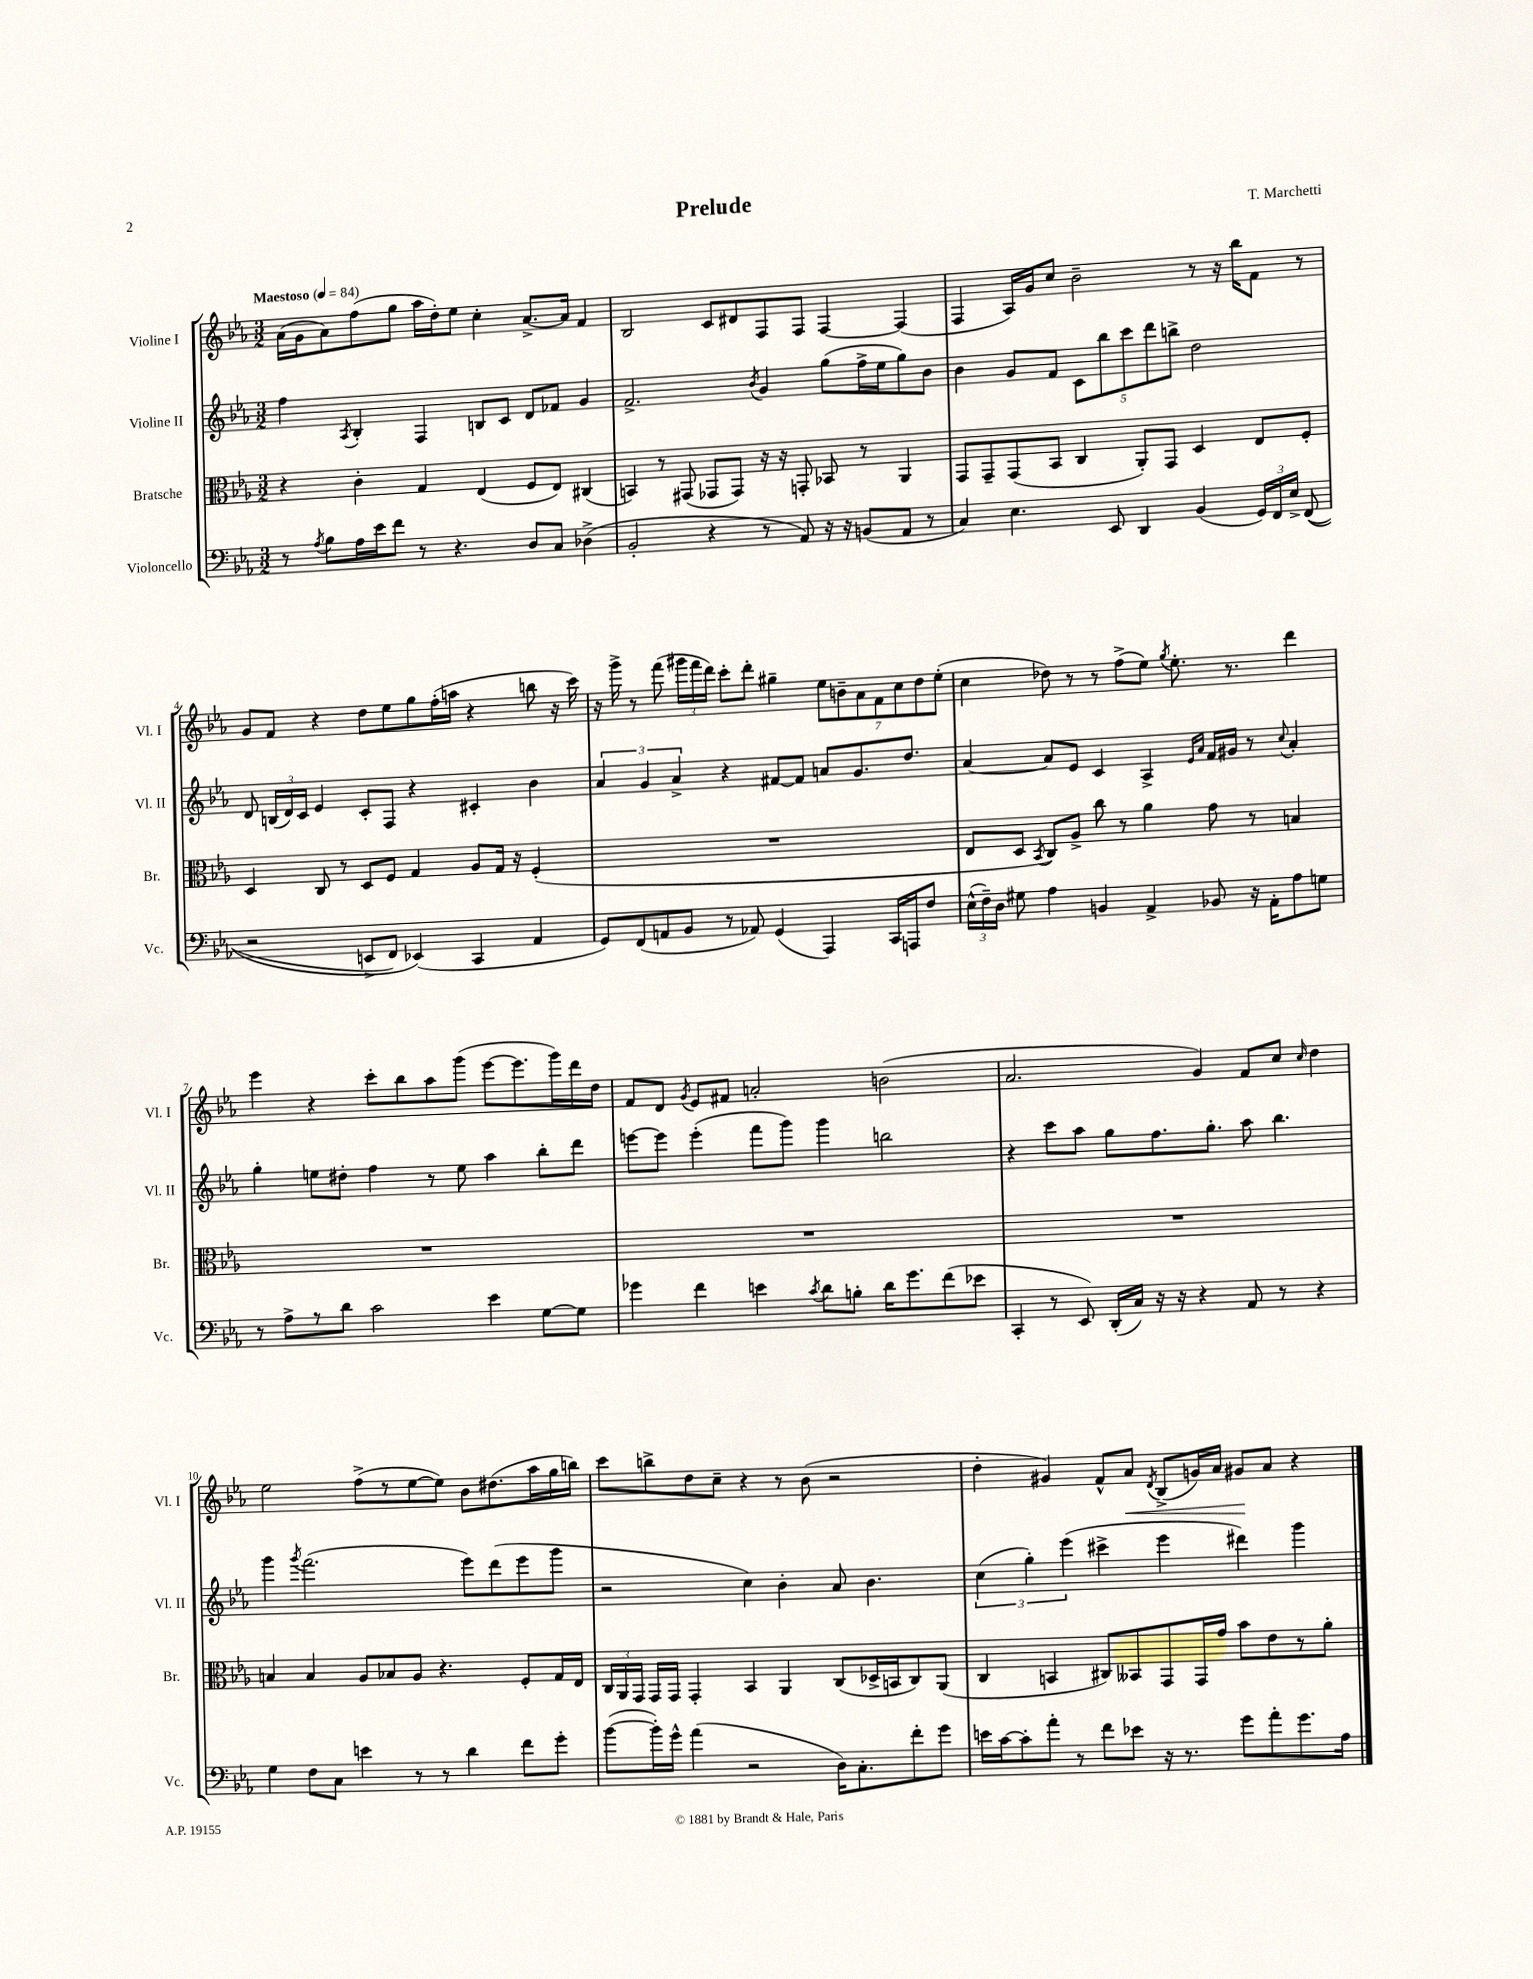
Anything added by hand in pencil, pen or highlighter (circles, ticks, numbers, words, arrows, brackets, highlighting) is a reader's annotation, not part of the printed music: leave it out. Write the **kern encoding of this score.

**kern	**kern	**kern	**kern	**dynam
*part4	*part3	*part2	*part1	*part1
*staff4	*staff3	*staff2	*staff1	*staff1
*I"Violoncello	*I"Bratsche	*I"Violine II	*I"Violine I	*
*I'Vc.	*I'Br.	*I'Vl. II	*I'Vl. I	*
*clefF4	*clefC3	*clefG2	*clefG2	*
*k[b-e-a-]	*k[b-e-a-]	*k[b-e-a-]	*k[b-e-a-]	*
*M3/2	*M3/2	*M3/2	*M3/2	*
*MM84	*MM84	*MM84	*MM84	*
=1	=1	=1	=1	=1
!	!	!	!LO:TX:a:B:t=Maestoso	!
8r	4r	4ff\	(16a-\LL	.
.	.	.	16g\J	.
8qA-/	.	.	.	.
8B-\L	.	.	8a-\)	.
.	.	8qA-/	.	.
16A-\L	4c'\	4B-'/	(8ff\	.
16e-\J	.	.	.	.
8f\J	.	.	8gg\J	.
8r	4G/	4F/	16aa-\LL	.
.	.	.	16dd'\J)	.
4.r	.	.	8ee-\J	.
.	(4E-/	8Bn/L	4cc'\	.
.	.	8c/J	.	.
8D/L	8F/L	8d/L	[8.a-^/L	.
8C/J	8E-/J)	8f-X/J	.	.
.	.	.	16a-/Jk]	.
(4D-X^\	(4C#X/	4g/	4f/	.
=2	=2	=2	=2	=2
2BB-'/	4BBn/)	2.f^/	2B-/	.
.	8r	.	.	.
.	(8GG#X/	.	.	.
4r	8GG-X/L	.	8c/L	.
.	8GG-/J)	.	8d#X/	.
.	.	8qb-/	.	.
8r	16r	4g/	8F/	.
.	16r	.	.	.
8AA-/)	8GGn'/	.	8F/J	.
16r	8BB-X/	(8gg\L	[4F/	.
16r	.	.	.	.
(8BBn/L	8r	16ff^\L	.	.
.	.	16ee-\J	.	.
8AA-/J	4AA-/	8gg\)	(4F/]	.
8r	.	8b-\J	.	.
=3	=3	=3	=3	=3
4C/)	8GG/L	4b-\	4F/	.
.	8GG~/	.	.	.
4.E-\	(8GG/	8g/L	16A-/LL)	.
.	.	.	16g/J	.
.	8BB-/J	8f/J	8cc/J	.
.	4C/	10c\L	2b-~\	.
.	.	10bb-\	.	.
8EE-/	.	.	.	.
.	.	10ccc\	.	.
4DD/	8AA-'/L)	.	.	.
.	.	10ddd\	.	.
.	8GG/J	.	.	.
.	.	10bbn^\J	.	.
(4BB-/	4D/	2dd\	8r	.
.	.	.	16r	.
.	.	.	16bb-\KL	.
24GG/LL)	8E-/L	.	8f\J	.
24FF/	.	.	.	.
24E-^/JJ	.	.	.	.
((8FF/	8F'/J	.	8r	.
!!LO:LB:g=z
=4	=4	=4	=4	=4
2r	4D/	8d/	8g/L	.
.	.	(24Bn/LL	8f/J	.
.	.	24d/)	.	.
.	.	24c/JJ	.	.
.	8C/	4e-/	4r	.
.	8r	.	.	.
8EEn^/L	8D/L	8c'/L	8dd\L	.
8FF/J)	8F/J	8F/J	8ee-\	.
(4EE-X/)	4G/	4r	8gg\	.
.	.	.	(16ff'\L	.
.	.	.	16aan\JJ	.
4CC/	8A-/L	4c#X'/	4r	.
.	16G/Jk	.	.	.
.	16r	.	.	.
4AA-/	(4F'/	4b-\	8bbn\	.
.	.	.	16r	.
.	.	.	16ccc\)	.
=5	=5	=5	=5	=5
8GG/L)	1.r	6a-/	16r	.
.	.	.	16ggg^\	.
(8FF/	.	.	8r	.
.	.	6g/	.	.
8AAn/	.	.	(8fff\	.
.	.	6a-^/	.	.
8BB-/J	.	.	24ggg#X\LL	.
.	.	.	24fff\	.
.	.	.	24ddd\JJ)	.
8r	.	4r	8ccc'\L	.
8AA-X/)	.	.	8ddd'\J	.
(4GG/	.	[8f#X/L	4gg#X~\	.
.	.	8f#/J]	.	.
4AAA-/)	.	8an/L	14ee-\L	.
.	.	.	14bn~\	.
.	.	8.g/	.	.
.	.	.	14a-\	.
.	.	.	14f\	.
16CC/LL	.	.	.	.
.	.	.	14cc\	.
16AAAn/J	.	8.dd/J	.	.
.	.	.	14dd\	.
8F/J	.	.	.	.
.	.	.	(14ee-'\J	.
=6	=6	=6	=6	=6
(24E-^^\LL	8E-/L	[4a-/	4cc\	.
24F~\)	.	.	.	.
24D\JJ	.	.	.	.
8G#X\	8D/J	.	.	.
.	8qBB-/	.	.	.
4A-\	8C/L)	8a-/L]	8dd-X\)	.
.	8A-^/J	8e-/J	8r	.
4BBn/	8cc\	4c/	8r	.
.	8r	.	(8ff^\L	.
4AA-^/	4a-\	4A-^/	8ee-\J)	.
.	.	.	8qgg/	.
.	.	.	8.ee-'\	.
.	.	16qqe-/LL	.	.
.	.	16qqa-/JJ	.	.
8BB-X/	8g\	16f/LL	.	.
.	.	16g#X/JJ	8.r	.
16r	8r	8r	.	.
16AA-'\KL	.	.	.	.
.	.	8qqcc/	.	.
8A-\	4Bn/	4a-'/	4ddd\	.
8Gn\J	.	.	.	.
!!LO:LB:g=z
=7	=7	=7	=7	=7
8r	1.r	4gg'\	4eee-\	.
8A-^\L	.	.	.	.
8r	.	8een\L	4r	.
8d\J	.	8dd#X'\J	.	.
2c\	.	4ff\	8ccc'\L	.
.	.	.	8bb-\	.
.	.	8r	8aa-\	.
.	.	8ee\	(8ggg\J	.
4e-\	.	4aa-\	[8eee-\L	.
.	.	.	8.eee-\]	.
[8G\L	.	8bb-'\L	.	.
.	.	.	16ggg\L)	.
8G\J]	.	8ddd\J	16ddd\	.
.	.	.	16dd\JJ	.
=8	=8	=8	=8	=8
4g-X\	1.r	[8eeen\L	8f/L	.
.	.	8eee\J]	8d/J	.
.	.	.	8qg/	.
4f\	.	(4eee'\	8e-/L	.
.	.	.	8f#X/J	.
4en\	.	8fff\L	2an'/	.
.	.	8ggg\J)	.	.
8qc/	.	.	.	.
8d\L	.	4ggg\	.	.
8Bn'\J	.	.	.	.
16d\KL	.	2bbn\	(2bn\	.
8.g-\	.	.	.	.
(8f\	.	.	.	.
8e-X\J	.	.	.	.
=9	=9	=9	=9	=9
4CC'/	1.r	4r	2.a-/	.
8r	.	8ccc\L	.	.
8EE-/)	.	8aa-\J	.	.
(16DD'/LL	.	8gg\L	.	.
16C/JJ)	.	.	.	.
16r	.	8.ff\	.	.
16r	.	.	.	.
4r	.	.	4g/)	.
.	.	8.gg'\J	.	.
8AA-/	.	8aa-\	8f/L	.
8r	.	4.bb-\	8cc/J	.
.	.	.	16qqcc/	.
4r	.	.	4dd\	.
!!LO:LB:g=z
=10	=10	=10	=10	=10
4G\	4Bn/	4ggg\	2ee-\	.
.	.	8qggg/	.	.
8F\L	4B/	(2.fff\	.	.
8C\J	.	.	.	.
4en\	8A-/L	.	(8ff^\L	.
.	8B-X/	.	8r	.
8r	8A-/J	.	[8ee-\	.
8r	4.r	.	8ee-\J])	.
4d\	.	8eee-\L)	8b-\L	.
.	.	(8ddd\	(8.dd#X\	.
8f\L	8F'/L	8eee-\	.	.
.	.	.	16aa-\L	.
8g'\J	16G/L	8ggg\J	16gg\	.
.	16E-/JJ	.	16bbn\JJ)	.
=11	=11	=11	=11	=11
([8b-\L	24C/LL	2r	8ccc\L	.
.	24AA-/	.	.	.
.	24GG/JJ	.	.	.
16b-'\L])	16GG/LL	.	8bbn^\	.
16g^^\JJ	16GG/JJ	.	.	.
(4a-\	4GG'/	.	8dd\	.
.	.	.	8cc~\J	.
2r	4BB-/	4cc\)	4r	.
.	4AA-/	4b-'\	8r	.
.	.	.	(8b-\	.
16D\KL)	(8C/L	8a-/	2r	.
8.C'\	.	.	.	.
.	16D-X^/L	4.b-\	.	.
.	16BBn/J	.	.	.
8f'\	8C/)	.	.	.
8g\J	(8AA-/J	.	.	.
=12	=12	=12	=12	=12
16en\LL	4C/	(6cc\	4dd'\	.
[16c\J	.	.	.	.
8c'\]	.	.	.	.
.	.	6gg'\)	.	.
8a-'\J	4BBn/	.	4g#X/)	.
.	.	(6eee-\	.	.
8r	.	.	.	.
8f\L	8C#X/L)	4ccc#X^\	8f^^/L	.
!	!	!	!	!LO:HP:b
8e-X\J	8BB--X/	.	8a-/J	<
.	.	.	8qd/	.
16r	8GG/	4eee-\	(8B-^/L	.
8.r	.	.	.	.
.	16GG/L	.	16gn/L)	.
.	16g/JJ	.	16a-/JJ	.
8g\L	8b-\L	4ddd#X\)	8g#X/L	.
8a-'\	8e-\	.	8a-/J	[
8.g\	8r	4ggg\	4r	.
.	8a-'\J	.	.	.
16A-\Jk	.	.	.	.
==	==	==	==	==
*-	*-	*-	*-	*-
